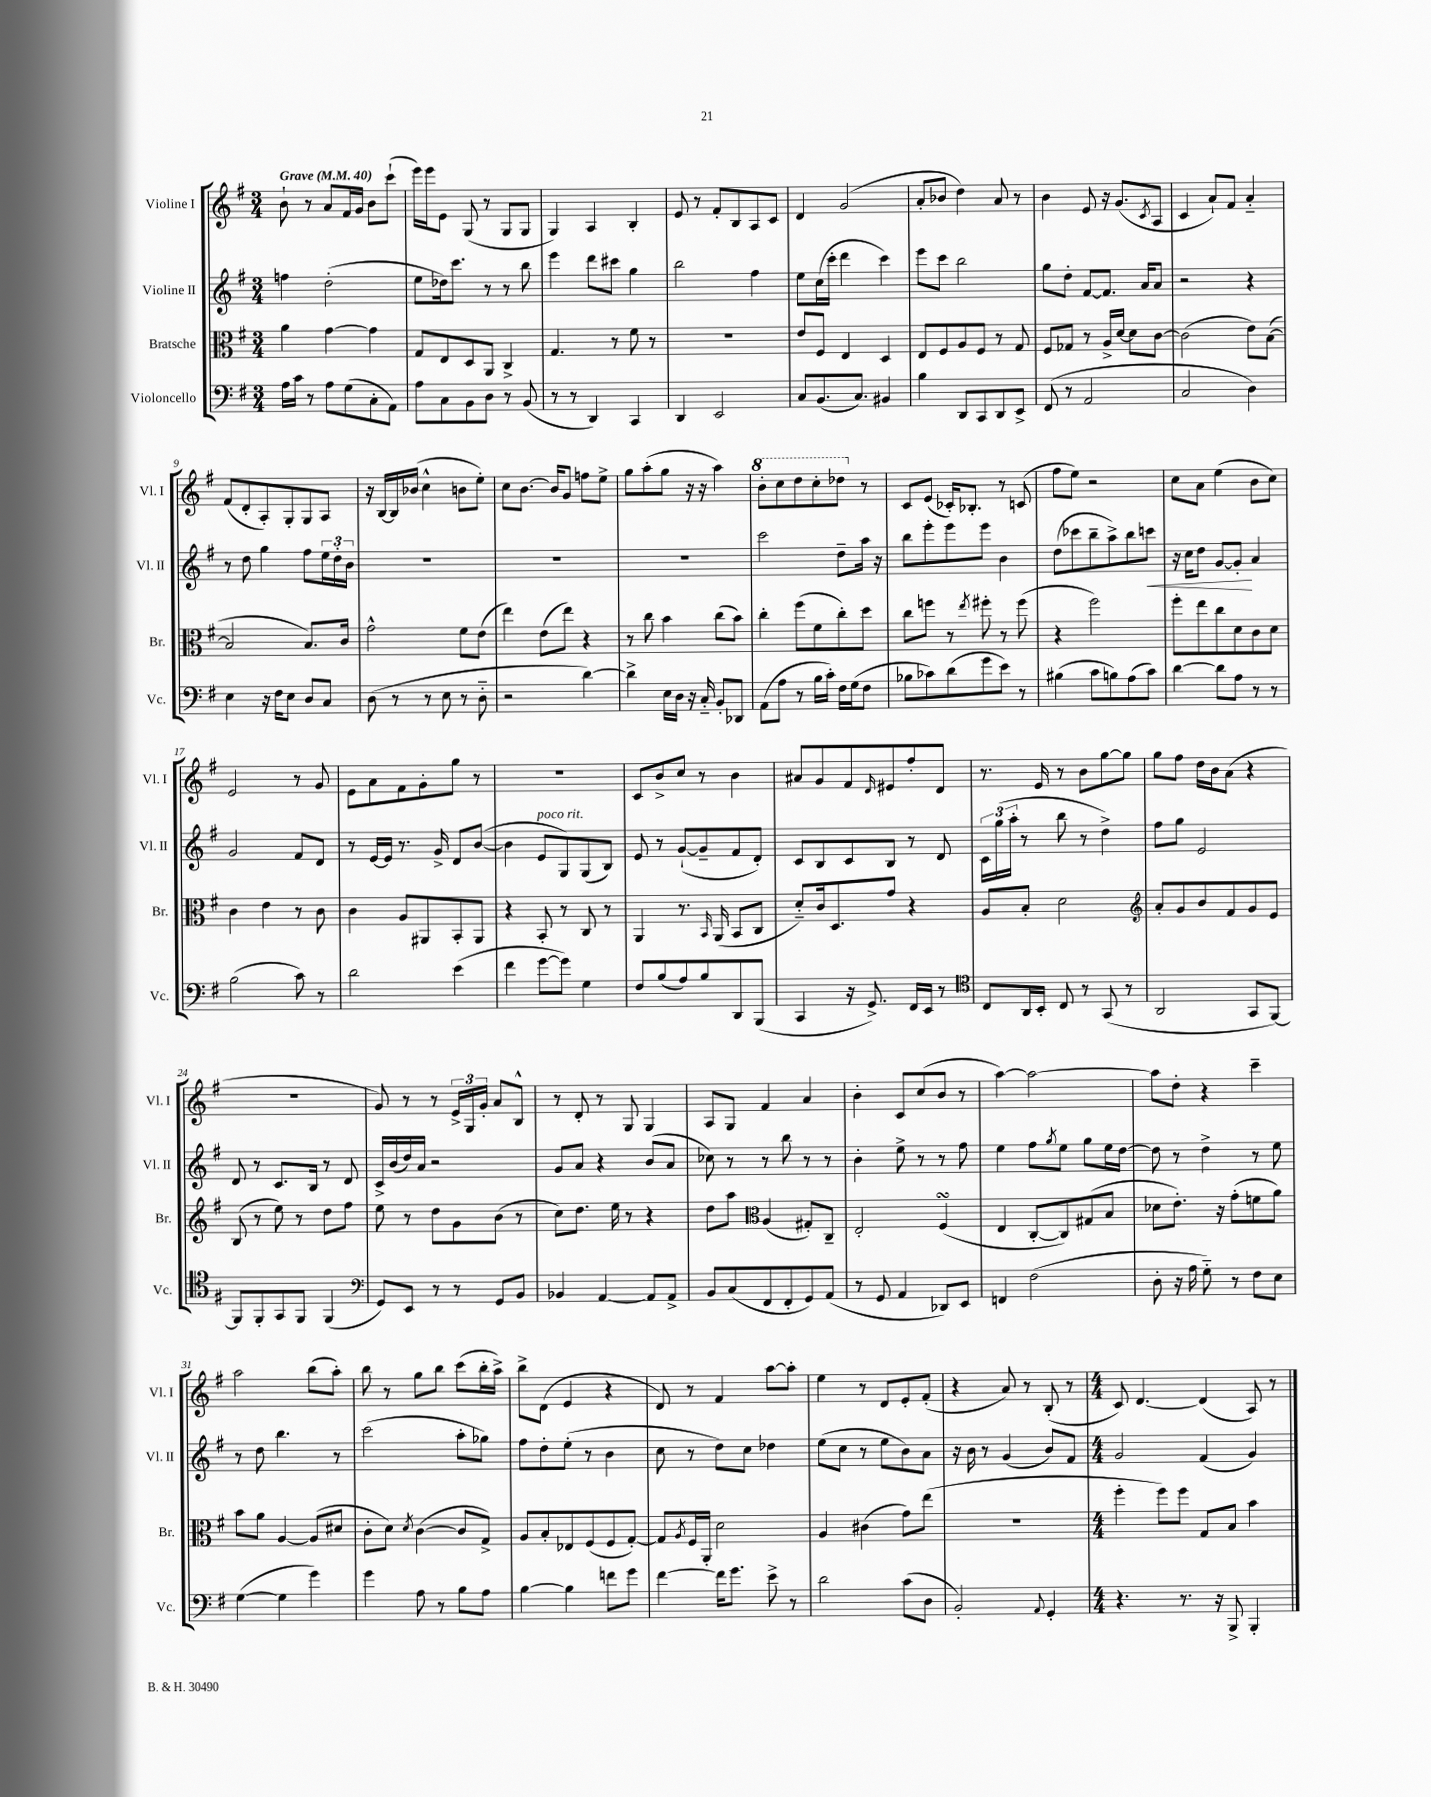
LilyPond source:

<<
\new StaffGroup <<
\new Staff = "s0" \with { instrumentName = "Violine I" shortInstrumentName = "Vl. I" } {
    \clef treble \key g \major \numericTimeSignature \time 3/4 \tempo "Grave" 4 = 40
    b'8-! r8 a'8 fis'16 g'16 b'8 c'''8-!( |
    e'''16) e'''16 e'8 g8( r8 g8 g8 |
    g4) a4 b4-. |
    e'8 r8 fis'8-. b8 a8 c'8 |
    d'4 g'2( |
    a'8-. bes'8 d''4) a'8 r8 |
    b'4 e'8 r16 g'8.( \acciaccatura { c'8 } a8 |
    c'4 a'8-!) fis'8 a'4-_ |
    fis'8( d'8-. a8-.) g8-. g8 a8 |
    r16 b16~ b16 bes'16( c''4-^ b'8 e''8-.) |
    c''8 b'8.~ b'16 g'8 f''8 e''8-> |
    g''8 a''8-.( g''8 r16 r16 a''4) |
    \ottava #1 b''8-. c'''8 d'''8 c'''8-. des'''8 \ottava #0 r8 |
    c'8 e'8( ces'16-.) bes8.-. r8 c'8( |
    fis''8 e''8) r2 |
    c''8 a'8 e''4( b'8 c''8) |
    e'2 r8 g'8 |
    e'8 a'8 fis'8 g'8-. g''8 r8 |
    R2. |
    c'8 b'8-> c''8 r8 b'4 |
    ais'8 g'8 fis'8 \grace { d'16 } eis'8 fis''8-. d'8 |
    r8. e'16 r8 b'8 g''8~ g''8 |
    g''8 fis''8 d''16 b'16 a'8( r4 |
    R2. |
    g'8) r8 r8 \tuplet 3/2 { e'16-> g16 g'16-. } a'8 b8-^ |
    r8 d'8-. r8 g8 g4 |
    a8 g8 fis'4 a'4 |
    b'4-. c'8 c''8( b'8 r8 |
    a''4~) a''2~ |
    a''8 d''8-. r4 c'''4-- |
    a''2 b''8( a''8-.) |
    b''8 r8 g''8 b''8 c'''8( b''16-. a''16->) |
    b''8-> d'8( e'4 r4 |
    d'8) r8 fis'4 a''8~ a''8-. |
    e''4 r8 d'8 e'8-. fis'8-.( |
    r4 a'8) r8 b8-.( r8 |
    \numericTimeSignature \time 4/4 c'8) d'4.~ d'4( a8) r8 \bar "|." |
}
\new Staff = "s1" \with { instrumentName = "Violine II" shortInstrumentName = "Vl. II" } {
    \clef treble \key g \major \numericTimeSignature \time 3/4
    f''4 d''2-.( |
    e''8 des''16) c'''8. r8 r8 b''8 |
    e'''4 d'''8 cis'''8 g''4 |
    b''2 fis''4 |
    e''8 c''16( c'''16-. d'''4 c'''4) |
    e'''8 c'''8 b''2 |
    g''8 d''8-. fis'8~ fis'8. a'16 a'8 |
    r2 r4 |
    r8 d''8 g''4 fis''8 \tuplet 3/2 { e''16 d''16-. b'16 } |
    R2. |
    R2. |
    R2. |
    c'''2 d''8-- a''16 r16 |
    b''8 e'''8-. e'''8 e'''8 b'4 |
    d''8( ces'''8 b''8-- a''8->) b''8 c'''8\< |
    r16 c''16 d''8 g'8~ g'8-.\! a'4 |
    g'2 fis'8 d'8 |
    r8 e'16~ e'16 r8. g'16-> d'8 b'8~( |
    b'4 e'8^\markup { \italic "poco rit." } g8) g8( b8) |
    e'8 r8 g'8~-!( g'8-- fis'8 d'8-.) |
    c'8 b8 c'8 b8 r8 d'8 |
    \tuplet 3/2 { c'16 g''16( a''16-. } r8 b''8 r8 d''4->) |
    fis''8 g''8 e'2 |
    d'8 r8 c'8. b16 r8 d'8 |
    c'16-> b'16( d''16) a'16 r2 |
    g'8 a'8 r4 b'8( a'8 |
    ces''8) r8 r8 b''8 r8 r8 |
    b'4-. e''8-> r8 r8 fis''8 |
    e''4 fis''8 \acciaccatura { g''8 } e''8 g''8 e''16 d''16~ |
    d''8 r8 d''4-> r8 e''8 |
    r8 d''8 b''4. r8 |
    c'''2( a''8-. ges''8) |
    fis''8 d''8-. e''8-.( r8 b'4 |
    c''8 r8 d''8) c''8 des''4 |
    e''8( c''8 r8 e''8 b'8) a'8 |
    r16 b'16 r8 g'4( b'8) fis'8 |
    \numericTimeSignature \time 4/4 g'2 fis'4( g'4) \bar "|." |
}
\new Staff = "s2" \with { instrumentName = "Bratsche" shortInstrumentName = "Br." } {
    \clef alto \key g \major \numericTimeSignature \time 3/4
    a'4 g'4~ g'4 |
    g8 e8 d8 a,8 c4-> |
    g4. r8 fis'8 r8 |
    R2. |
    e'8 fis8 e4 d4 |
    e8 fis8 a8 fis8 r8 g8 |
    fis8 ges8 r8 a16-> d'16~ d'8 c'8~ |
    c'2( e'8) b8~( |
    b2 b8.) c'16 |
    g'2-^ fis'8 e'8( |
    e''4) e'8( e''8) r4 |
    r8 c''8 b'4 c''8( b'8) |
    c''4-. fis''8( fis'8 c''8-.) d''8 |
    c''8 f''8 r8 \acciaccatura { e''8 } fis''8-. r8 fis''8( |
    r4 fis''2) |
    fis''8-. e''8 c''8 d'8 c'8 d'8 |
    c'4 e'4 r8 c'8 |
    c'4 a8 ais,8 b,8-. ais,8 |
    r4 b,8-. r8 c8 r8 |
    a,4 r8. \grace { b,16 } a,16( b,8 c8 |
    d'8-_) c'16 d8. g'8 r4 |
    a8 b8-. d'2 |
    \clef treble a'8-. g'8 b'8 fis'8 g'8 e'8 |
    b8( r8 e''8) r8 d''8 fis''8 |
    e''8 r8 d''8 g'8 b'8( r8 |
    c''8) d''8. e''16 r8 r4 |
    d''8 a''8 \clef alto a4( gis8-.) c8-- |
    e2-. fis4\turn( |
    e4 c8~-. c8) gis8( b8 |
    des'8 e'8.-.) r16 g'8-.( f'8 a'8) |
    b'8 a'8 a4~ a8( dis'8 |
    c'8-. d'8) \acciaccatura { d'8 } c'4~( c'8 g8->) |
    a8 b8-. ees8 fis8( fis8 g8~-.) |
    g8 \acciaccatura { a8 } fis16 a,16-. d'2 |
    a4 cis'4( g'8) e''8( |
    R2. |
    \numericTimeSignature \time 4/4 fis''4-. fis''8) fis''8 g8 b8 b'4 \bar "|." |
}
\new Staff = "s3" \with { instrumentName = "Violoncello" shortInstrumentName = "Vc." } {
    \clef bass \key g \major \numericTimeSignature \time 3/4
    a16 c'16 r8 a8 g8( c8-. a,8) |
    a8 c8 b,8 d8 r8 b,8( |
    r8 r8 d,4) c,4 |
    d,4 e,2 |
    c8 b,8.( c8.) bis,4 |
    b4 d,8 c,8 d,8 e,8-> |
    fis,8( r8 a,2 |
    c2 d4) |
    e4 r16 fis16 e8 d8 c8 |
    d8( r8 r8 e8 r8 d8-_ |
    r2 d'4~) |
    d'4-> e16 d16 r16 c16-_ b,8-. des,8 |
    a,8( a8 r8 b16 c'16-.) fis16 g16( fis8 |
    bes8 ces'8) d'8( g'8 e'8) r8 |
    bis4( c'8 b8) a8( c'8) |
    d'4~ d'8 a8 r8 r8 |
    b2( c'8) r8 |
    d'2 e'4( |
    fis'4 g'8~ g'8) g4 |
    fis8 b8( a8) b8 d,8 b,,8( |
    c,4 r16 g,8.->) fis,16 e,16 r8 |
    \clef tenor c8 a,16 b,16-. c8 r8 g,8( r8 |
    a,2 g,8 fis,8~) |
    fis,8 fis,8-. g,8 fis,8 fis,4( |
    \clef bass g,8) e,8 r8 r8 g,8 b,8 |
    bes,4 a,4~ a,8 a,8-> |
    b,8 c8( fis,8 fis,8-. g,8) a,8( |
    r8 g,8 a,4 des,8) e,8 |
    f,4 fis2( |
    d8-. r16 a16 g8-_) r8 fis8 e8 |
    g4~( g4 g'4) |
    g'4 a8 r8 b8 a8 |
    b4~ b4 f'8 g'8 |
    fis'4~ fis'16 g'8. e'8-> r8 |
    d'2 c'8( d8 |
    b,2-.) \appoggiatura { a,8 } g,4-. |
    \numericTimeSignature \time 4/4 r4. r8. r16 b,,8-> b,,4-. \bar "|." |
}
>>
>>
